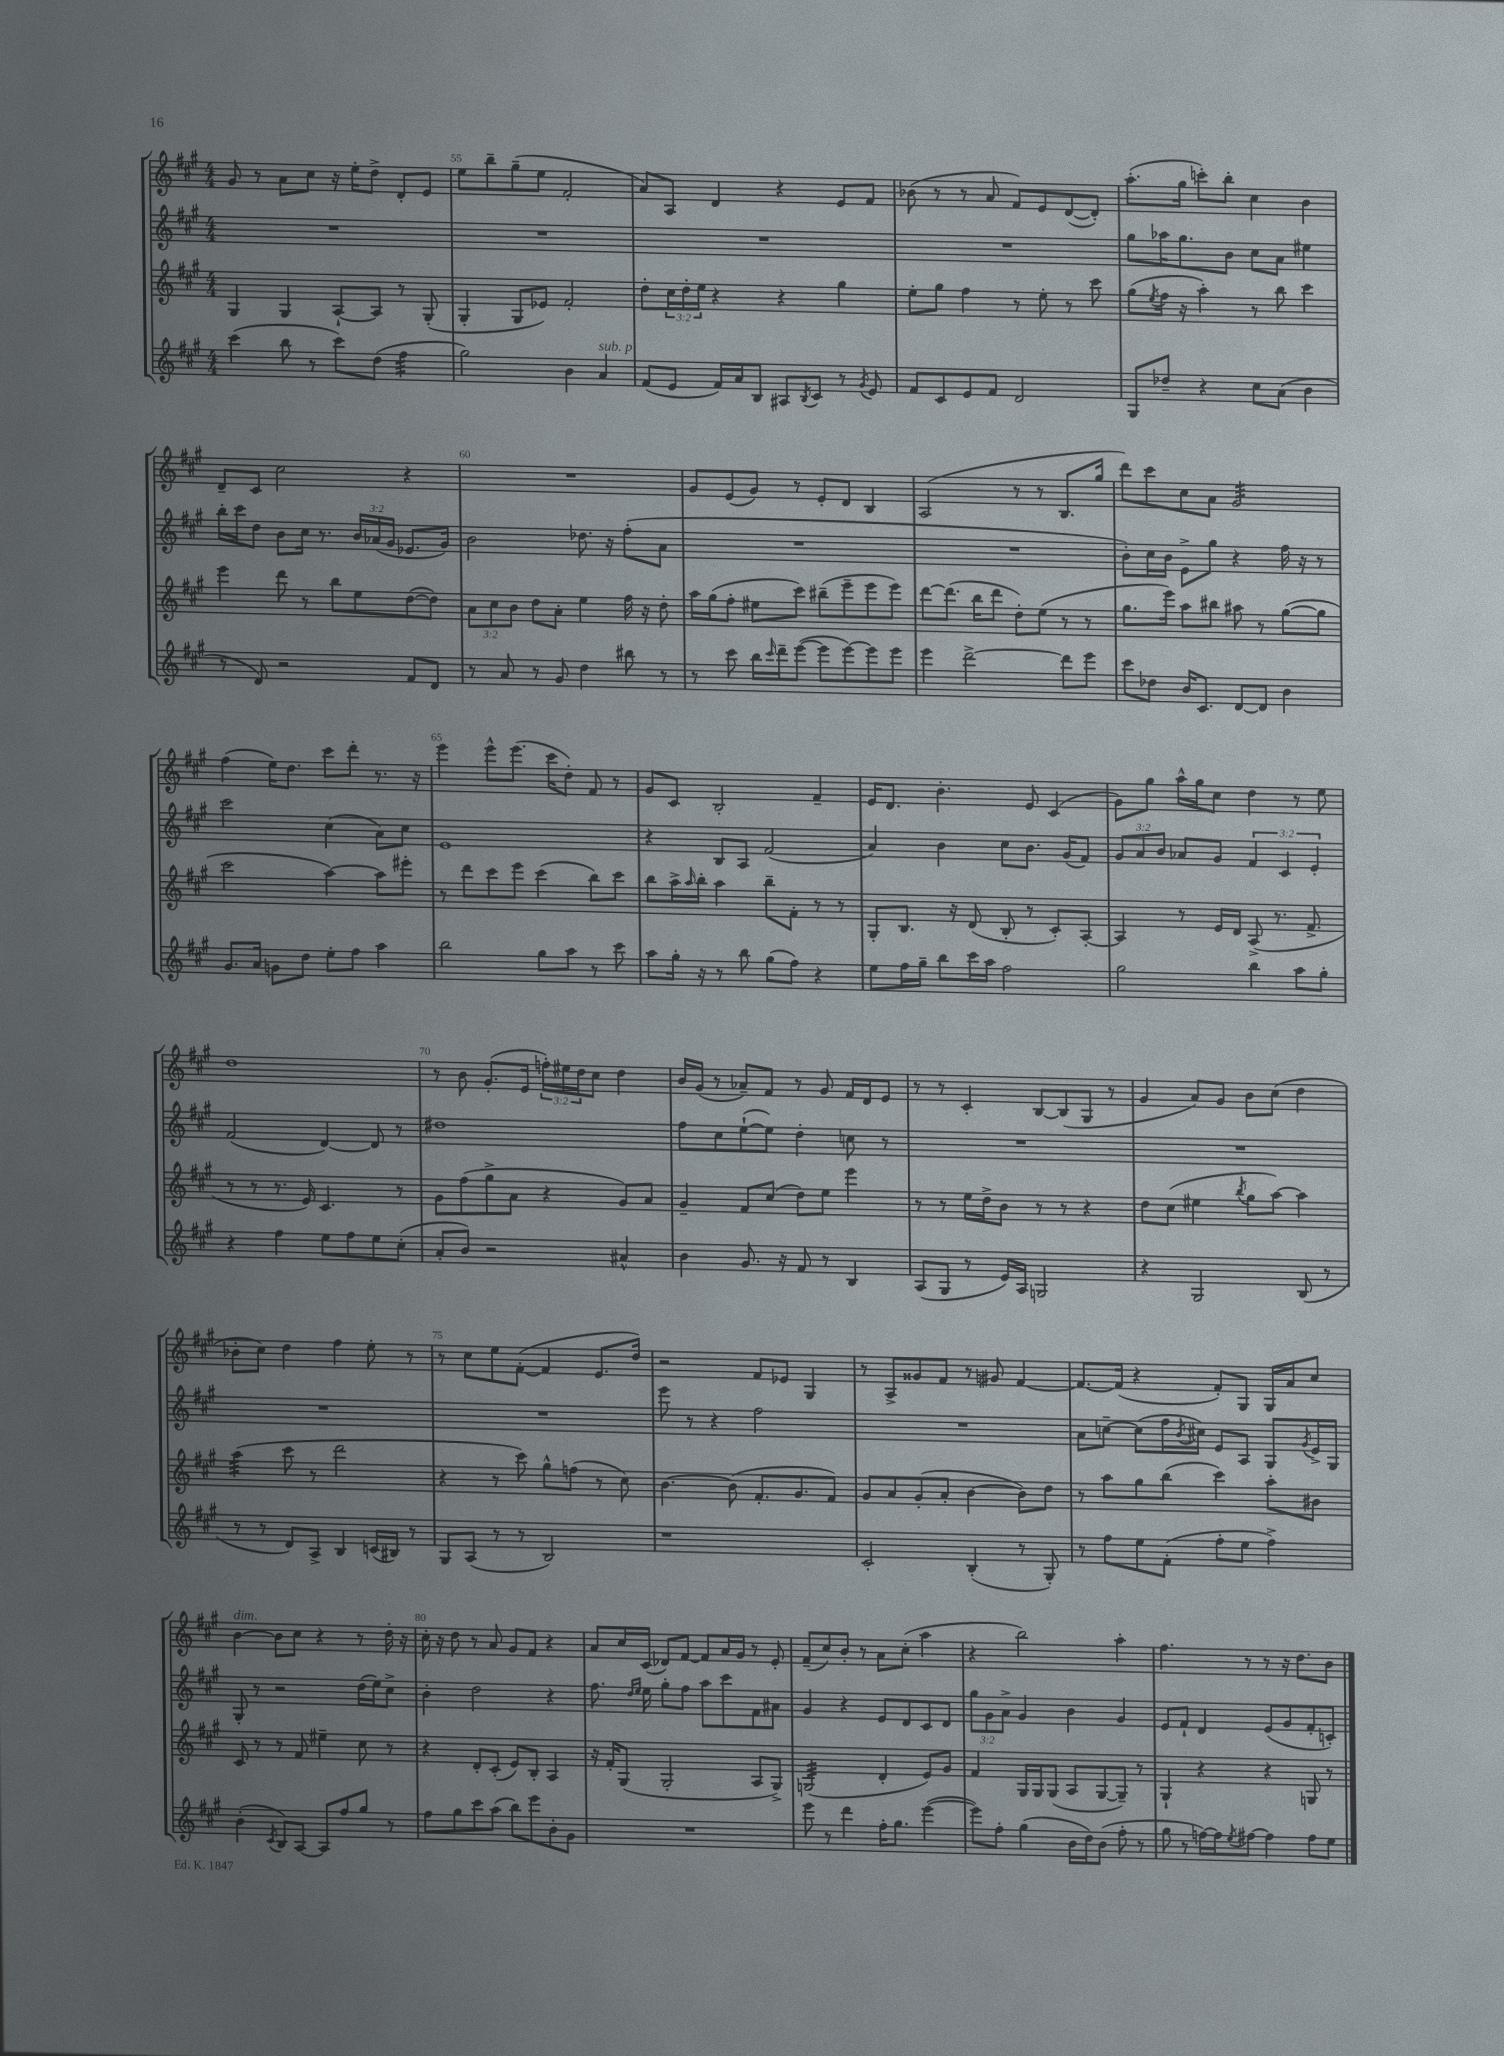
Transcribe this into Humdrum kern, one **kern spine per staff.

**kern	**kern	**kern	**kern
*staff4	*staff3	*staff2	*staff1
*clefG2	*clefG2	*clefG2	*clefG2
*k[f#c#g#]	*k[f#c#g#]	*k[f#c#g#]	*k[f#c#g#]
*M4/4	*M4/4	*M4/4	*M4/4
(4ccc#\	4G#/	1r	8g#/
.	.	.	8r
8bb\	4G#/	.	8a\L
8r	.	.	8cc#\J
8ccc#\L)	[8A`/L	.	16r
.	.	.	16ee'\LK
(8dd\J	8A/]J	.	8dd^\J
4ff#\	8r	.	8d'/L
.	(8G#'/	.	8e/J
=	=	=	=
2gg#\)	4G#'/	1r	8ee\L
.	.	.	8bb~\
.	8G#/L	.	(8gg#~\
.	8e-/J)	.	8ee\J
4b\	2f#'/	.	2f#'/
4a/	.	.	.
=	=	=	=
(8f#/L	8dd'\L	1r	8a/L)
8e/J	24cc#\L	.	8A/J
.	24dd'\	.	.
.	24ee\JJ	.	.
16f#/LL)	4r	.	4d/
16a/J	.	.	.
8B/J	.	.	.
8A#/L	4r	.	4r
8qB/	.	.	.
8c#/J	.	.	.
8r	4gg#\	.	8e/L
8qg#/	.	.	.
8e/	.	.	8f#/J
=	=	=	=
8f#/L	8ee'\L	1r	(8b-\
8c#/	8gg#\J	.	8r
8e/	4ff#\	.	8r
8f#/J	.	.	8a/
2d/	8r	.	8f#/L)
.	8ee'\	.	8e/
.	8r	.	([8d/
.	8ccc#\	.	8d'/]J)
=	=	=	=
8G#/L	(8gg#\L	8gg#\L	(8.aa'\L
.	8qee/	.	.
8dd-~/J	16ff#\Jk	16aa-\K	.
.	16r	8.gg#\	16gg#\Jk
4r	4aa'\)	.	8ccc'\L)
.	.	8b\J	8bb'\J
8cc#\L	8r	8cc#\L	4cc#\
(8a\J	8bb\	8a\J	.
4b\	4ccc#\	4ee#\	4b\
=	=	=	=
8r	4eee\	16bb'\LL	8d~/L
.	.	16ccc#\J	.
8d/)	.	8dd\J	8c#/J
2r	8ddd\	8b\L	2cc#\
.	8r	16cc#\Jk	.
.	.	8.r	.
.	8bb\L	.	.
.	8ee\	24b/LL	.
.	.	(24a-/	.
.	.	24g#/JJ	.
8f#/L	([8dd\	8.e-/L	4r
8d/J	8dd\]J)	.	.
.	.	16g#/Jk)	.
=	=	=	=
8r	12a\L	2b\	1r
.	12cc#\	.	.
8a/	.	.	.
.	12b\J	.	.
8r	8dd\L	.	.
8g#/	8a'\J	.	.
4dd\	4ee\	8.dd-\	.
.	.	16r	.
8bb#\	16ff#\	(8ff#'\L	.
.	16r	.	.
8r	8dd'\	8a\J	.
=	=	=	=
8r	16aa\LL	1r	8g#/L
.	(16gg#\J	.	.
8ccc#\	8ff#'\J	.	(8e/
16bb\LL	8ee#\L	.	8g#/J)
16qqccc#/	.	.	.
16ddd~\J	.	.	.
([8eee\J	8ccc#\J)	.	8r
8eee\]L	(8bb#~\L	.	8e'/L
[8eee\)	8eee~\	.	8d/J
8eee\]	8eee\	.	4B/
8eee\J	8eee\J)	.	.
=	=	=	=
4eee\	[8ddd\L	1r	(2A/
.	(8.ddd\]J	.	.
[2ddd^\	.	.	.
.	16bb\LK	.	.
.	8ddd\J	.	.
.	8dd'\L)	.	8r
.	(8ee\J	.	8r
8ddd\]L	8r	.	8.B/L
8eee\J	8r	.	.
.	.	.	16gg#/Jk
=	=	=	=
8ccc#\L	8.gg#\L	8b'\L)	8ddd\L)
8dd-\J	.	16cc#\L	8ccc#\
.	16eee\Jk)	16b\JJ	.
16b/LK	8aa\L	8e^\L	8cc#\
8.c#/J	.	.	.
.	8bb#\J	8gg#\J	8a\J
[8d/L	8aa#\	4r	2g#/
8d/]J	8r	.	.
4b\	([8gg#\L	16ff#\	.
.	.	16r	.
.	8gg#\]J	8r	.
=	=	=	=
8.g#/L	2ccc#\	2ccc#\	(4ff#\
16a/Jk	.	.	.
8g\L	.	.	16ee\LK)
.	.	.	8.dd\J
8dd\J	.	.	.
8ee'\L	[4aa\)	(4cc#\	8ccc#\L
8ff#\J	.	.	8ddd'\J
4aa\	8aa\]L	8a\L)	8.r
.	8eee#'\J	8cc#\J	.
.	.	.	16r
=	=	=	=
2bb\	8r	1e	4eee\
.	8ddd\L	.	.
.	8ccc#\	.	8eee^^\L
.	8eee\J	.	(8.eee\J
8gg#\L	(4ccc#\	.	.
.	.	.	16ccc#\LK
8aa\J	.	.	8dd'\J)
8r	8bb\L)	.	8f#/
8ccc#\	8ccc#\J	.	8r
=	=	=	=
8aa\L	8bb\L	4r	8g#/L
16gg#'\Jk	16aa^\L	.	8c#/J
.	16qqaa/	.	.
16r	16bb'\JJ	.	.
8r	4aa\	8B/L	2B'/
8bb\	.	8A/J	.
(8gg#\L	8bb~\L	(2f#/	.
8ff#\J)	8f#'\J	.	.
4r	8r	.	4f#~/
.	8r	.	.
=	=	=	=
8ee\L	8G#'/L	4a/)	16e/LK
.	.	.	8.d/J
16ff#\L	8.B/J	.	.
16gg#~\JJ	.	.	.
8bb\L	.	4b\	4.b'\
.	16r	.	.
16ccc#\L	(8d/	.	.
16aa\JJ	.	.	.
2ff#\	8B'/	8cc#\L	.
.	8r	8.b\J	8e/
.	8c#'/L)	.	(4c#/
.	.	(16g#/LK	.
.	[8A'/J	8f#/J)	.
=	=	=	=
2gg#\	4A/]	12g#/L	8g#\L)
.	.	12a/	.
.	.	.	8gg#\J
.	.	12b/J	.
.	8r	8a-/L	16aa^^\LL
.	.	.	16gg#\J
.	16e/LL	8g#/J	8cc#\J
.	16d/JJ	.	.
4bb\	(8A^/	6f#/	4dd\
.	8.r	.	.
.	.	6c#/	.
8aa\L	.	.	8r
.	8.f#^/	.	.
.	.	6e'/	.
8gg#'\J	.	.	8ee\
=	=	=	=
4r	8r	(2f#/	1dd
.	8r	.	.
4ff#\	8.r	.	.
.	16e/)	.	.
8ee\L	4.c#/	[4d/)	.
8ff#\	.	.	.
8ee\	.	8d/]	.
(8cc#'\J	8r	8r	.
=	=	=	=
8a'/L	8g#\L	1dd#	8r
8b/J)	(8ff#\	.	8b\
2r	8gg#^\	.	(8.g#'/L
.	8a\J	.	.
.	.	.	16e/Jk
.	4r	.	24ff'\LL)
.	.	.	24ee#\
.	.	.	24dd\J
.	.	.	8cc#\J
4a#^^/	8g#/L)	.	4dd\
.	8a/J	.	.
=	=	=	=
4b\	4g#~/	8ff#\L	16b/LL
.	.	.	(16g#/JJ
.	.	8cc#\	8r
8.g#/	8f#/L	([8ee`\	8a-~/L)
.	(8cc#/J	8ee\]J)	8f#/J
16r	.	.	.
8f#/	8dd\L)	4dd'\	8r
8r	8ee\J	.	8g#/
4B/	4eee\	8cc\	16f#/LL
.	.	.	16d/J
.	.	8r	8e/J
=	=	=	=
(8A/L	8r	1r	8r
8G#/J	8r	.	8r
8r	16ee\LL	.	4c#'/
.	16dd^\J	.	.
16e/LL)	8b\J	.	.
16A/JJ	.	.	.
2G/	8r	.	[8B/L
.	8r	.	(8B/]
.	4r	.	8G#/J
.	.	.	8r
=	=	=	=
4r	8dd\L	1r	4g#/
.	(8cc#\J	.	.
2G#/	4ee#\	.	8a/L)
.	.	.	8g#/J
.	8qbb/	.	.
.	8gg#\L	.	8b\L
.	[8aa\J)	.	(8cc#\J
(8B/	4aa\]	.	4dd\
8r	.	.	.
=	=	=	=
8r	(4aa\	1r	8b-'\L
8r	.	.	8cc#\J)
8d/L)	8ccc#\	.	4dd\
8A^/J	8r	.	.
4B/	2ddd\	.	4ff#\
(16c/LL	.	.	8ee'\
16B#/JJ)	.	.	.
8r	.	.	8r
=	=	=	=
8G#/L	4r	1r	8r
(8A/J	.	.	8cc#\L
8r	8r	.	8ee\
8r	8ccc#\)	.	([8f#'\J
2B/)	8gg#^^\L	.	4f#/]
.	(8ff\J	.	.
.	8r	.	8.e/L
.	8cc#\)	.	.
.	.	.	16dd/Jk)
=	=	=	=
1r	[4.b\	8eee\	2r
.	.	8r	.
.	.	4r	.
.	(8b\]	.	.
.	8.f#'/L	2ff#\	8f#/L
.	.	.	8e-/J
.	8.g#/	.	.
.	.	.	4G#/
.	8f#/J)	.	.
=	=	=	=
2c#'/	8g#/L	1r	8r
.	8a/	.	8A^/L
.	(8g#'/	.	8g##/
.	8a'/J	.	8f#/J
(4B'/	[4b\	.	8r
.	.	.	8g#/
8r	8b\]L)	.	[4f#/
8G#'/)	8dd\J	.	.
=	=	=	=
8r	8r	8a\L	8.f#/_L
8ff#\L	8aa\L	[8cc~\J	.
.	.	.	(16f#/]Jk
8ee\	8gg#\	(8cc\]L	4r
(8f#'\J	(8bb\J	16ff#\L	.
.	.	8qb/	.
.	.	16cc#\JJ)	.
8ff#'\L	4ccc#\)	8e/L	8f#'/L)
8ee\J	.	8A/J	8G#/J
4ff#^\)	8aa'\L	8G#/L	16G#/LL
.	.	.	16a/J
.	.	8qg#/	.
.	8b#\J	16e^/L	8cc#/J
.	.	16G#/JJ	.
=	=	=	=
(4b'\	8c#/	8G#'/	[4b\
.	8r	8r	.
8qc#/	.	.	.
8B/L)	8r	2r	8b\]L
[8A/J	8f#/	.	8cc#\J
8A/]L	4ee#~\	.	4r
8ff#/	.	.	.
8gg#/J	8cc#\	(16dd\LL	8r
.	.	16ee\J)	.
8r	8r	8cc#^\J	16dd'\
.	.	.	16r
=	=	=	=
8ff#\L	4r	4b'\	16cc#'\
.	.	.	16r
8gg#\	.	.	8dd\
8ccc#\	8d'/L	2dd\	8r
(8aa\J	(8c#'/J	.	8a/
8bb\L)	8e/L)	.	8g#/L
8eee\	8B'/J	.	8f#/J
8b'\	4A/	4r	4r
8g#\J	.	.	.
=	=	=	=
1r	16r	8.ff#\	8a/L
.	16f#'/LK	.	.
.	(8G#/J	.	16cc#/L
.	.	16qqdd/LL	.
.	.	16qqee/JJ	.
.	.	16ee\	(16c#/JJ
.	2G#'/	8gg#'\L	8d-/L)
.	.	8ff#\J	[8f#/J
.	.	8aa\L	8f#/]L
.	.	8ccc#\	16a/L
.	.	.	16g#/JJ
.	8A/L	8f#\	8r
.	8G#^/J)	8a#\J	8e'/
=	=	=	=
8eee\	(2G/	4g#/	(8f#~/L
8r	.	.	8cc#/)
4ddd\	.	4r	8b'/J
.	.	.	8r
16ff#'\LK	4d'/	8e/L	8a\L
8.gg#\J	.	.	.
.	.	8d/	(8cc#'\J
([4eee\	8e/L)	8c#/	4aa\
.	8g#/J	8d/J	.
=	=	=	=
8eee\]L)	4f#/	12gg#\L	4r
.	.	12g#\	.
8ff#'\J	.	.	.
.	.	12a^\J	.
(4gg#\	16G#/LL	4g#/	2bb\)
.	16G#/J	.	.
.	(8G#/J	.	.
16b\LL	8A/L	4b\	.
16dd\J)	.	.	.
(8b\J	[8G#/	.	.
8ff#'\	8G#~/]J)	4g#/	4aa'\
8r	8r	.	.
=	=	=	=
8gg#\	4G#`/	8e/L	4.ff#\
8r	.	8f#`/J	.
[16ff\LL)	4r	4d/	.
16ff\]J	.	.	.
8qee/	.	.	.
[8ff#\J	.	.	8r
4ff#\]	4r	(8e/L	8r
.	.	8g#/	16r
.	.	.	8.dd\L
8ff#\L	8G/	8f#'/	.
8ee\J	8r	8c'/J)	8b\J
==	==	==	==
*-	*-	*-	*-
